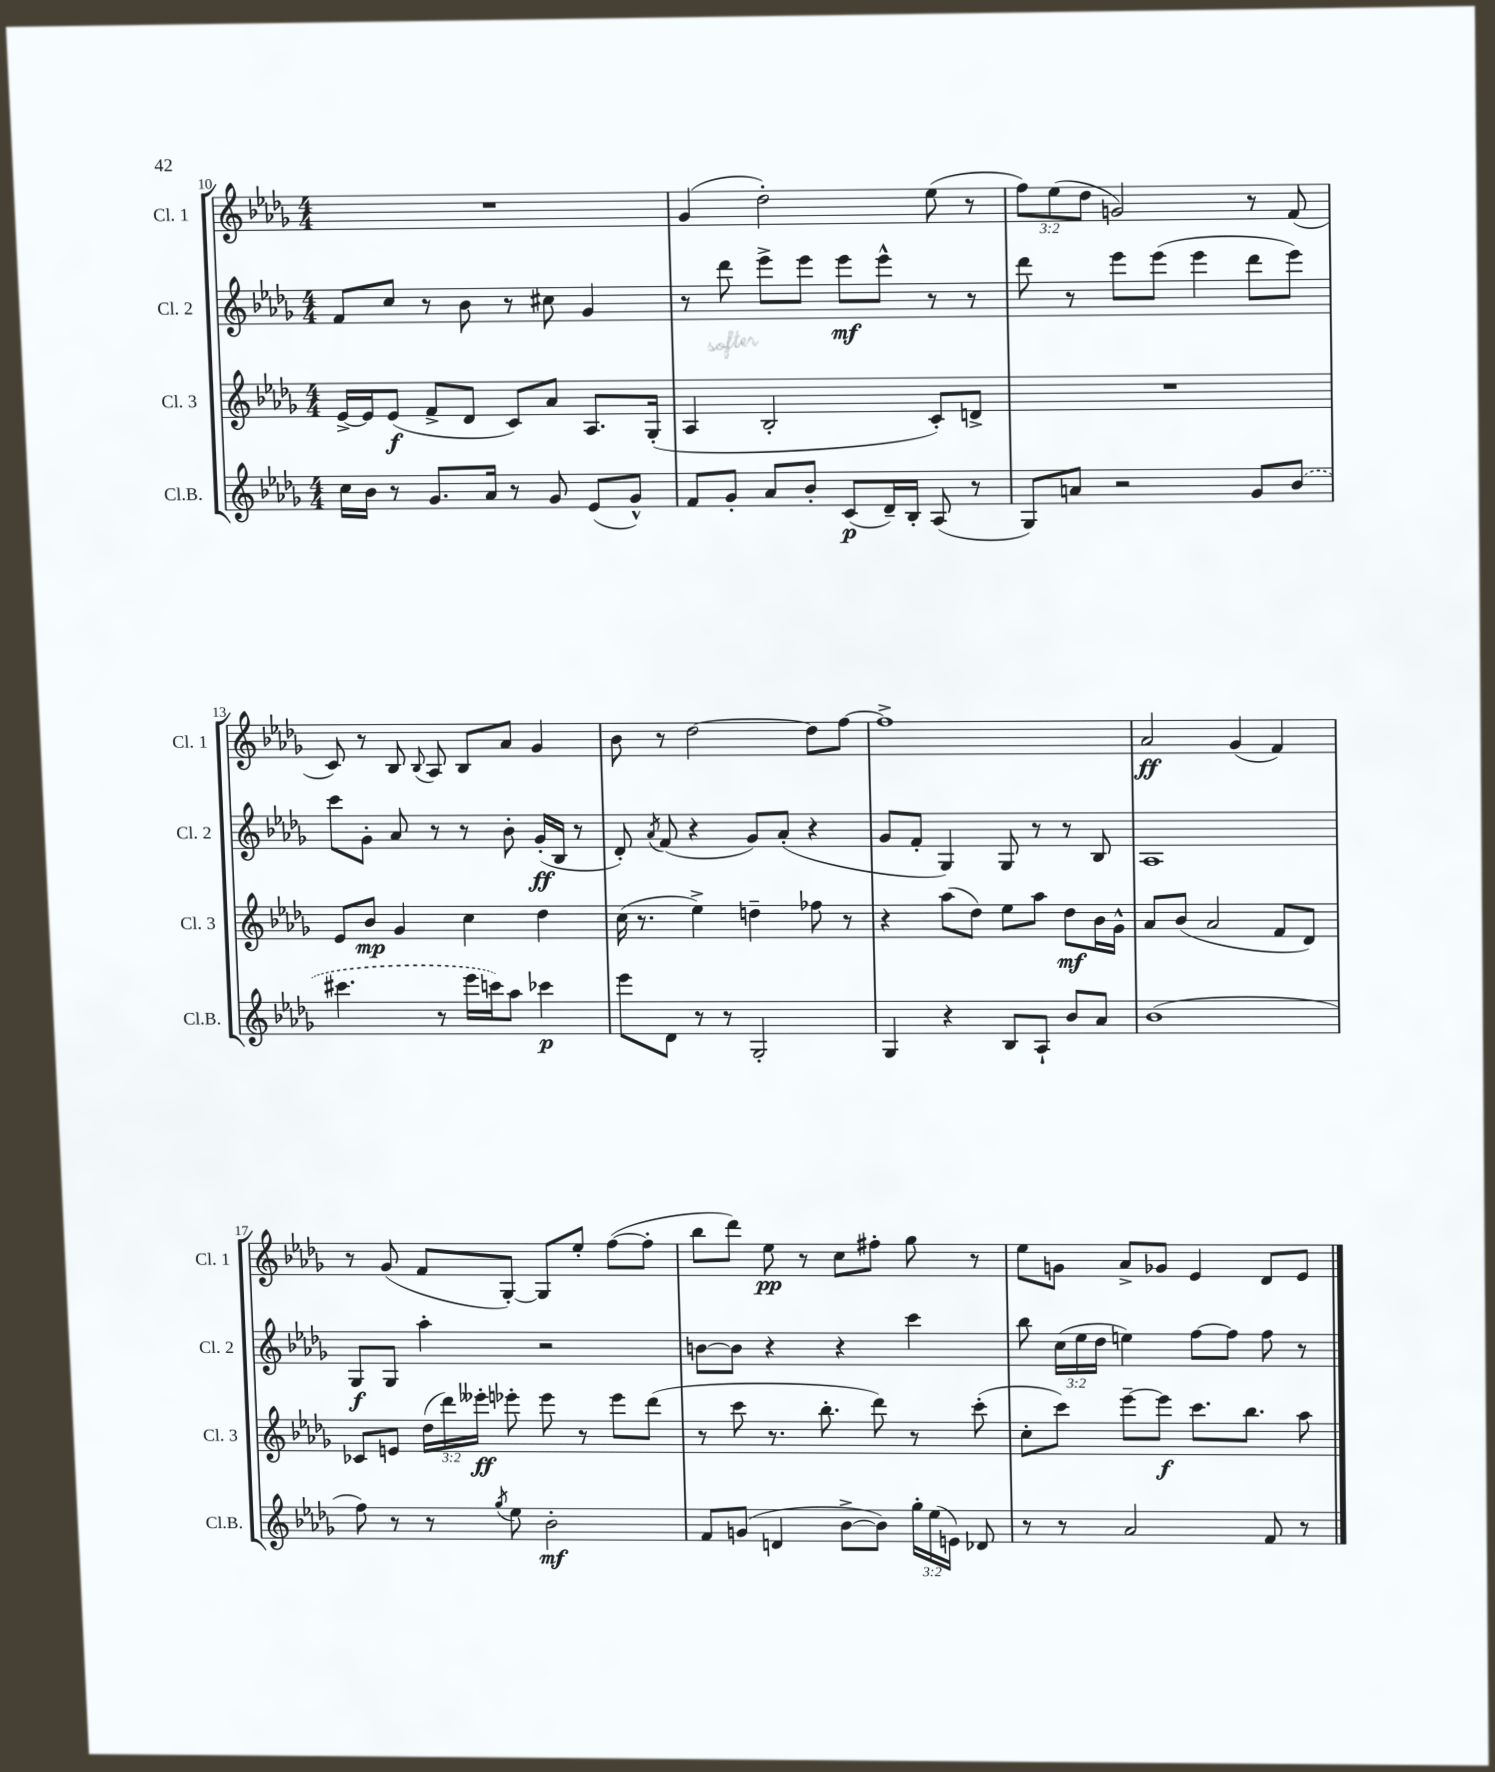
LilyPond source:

<<
\new StaffGroup <<
\new Staff = "s0" \with { instrumentName = "Cl. 1" shortInstrumentName = "Cl. 1" } {
    \clef treble \key des \major \numericTimeSignature \time 4/4 \override Staff.TupletNumber.text = #tuplet-number::calc-fraction-text
    \autoBeamOff R1 |
    ges'4( des''2-.) ees''8( r8 |
    \tuplet 3/2 { f''8[) ees''8( des''8] } g'2) r8 f'8( |
    c'8) r8 bes8 \appoggiatura { bes8 } aes8 bes8[ aes'8] ges'4 |
    bes'8 r8 des''2~ des''8[ f''8]~ |
    f''1-> |
    aes'2\ff ges'4( f'4) |
    r8 ges'8( f'8[ ges8]~-.) ges8[ ees''8]-. f''8[~( f''8]-. |
    bes''8[ des'''8]) ees''8\pp r8 c''8[ fis''8]-. ges''8 r8 |
    ees''8[ g'8] aes'8[-> ges'8] ees'4 des'8[ ees'8] \bar "|." |
}
\new Staff = "s1" \with { instrumentName = "Cl. 2" shortInstrumentName = "Cl. 2" } {
    \clef treble \key des \major \numericTimeSignature \time 4/4 \override Staff.TupletNumber.text = #tuplet-number::calc-fraction-text
    \autoBeamOff f'8[ c''8] r8 bes'8 r8 cis''8 ges'4 |
    r8 des'''8 ees'''8[-> ees'''8] ees'''8[\mf ees'''8]-^ r8 r8 |
    des'''8 r8 ees'''8[ ees'''8]( ees'''4 des'''8[ ees'''8]) |
    c'''8[ ges'8]-. aes'8 r8 r8 bes'8-. ges'16[-.\ff( bes16] r8 |
    des'8-.) \acciaccatura { aes'8 } f'8( r4 ges'8[) aes'8]-.( r4 |
    ges'8[ f'8]-. ges4) ges8 r8 r8 bes8 |
    aes1 |
    ges8[\f ges8] aes''4-. r2 |
    b'8[~ b'8] r4 r4 c'''4 |
    bes''8 \tuplet 3/2 { c''16[( ees''16 des''16] } e''4) f''8[~ f''8] f''8 r8 \bar "|." |
}
\new Staff = "s2" \with { instrumentName = "Cl. 3" shortInstrumentName = "Cl. 3" } {
    \clef treble \key des \major \numericTimeSignature \time 4/4 \override Staff.TupletNumber.text = #tuplet-number::calc-fraction-text
    \autoBeamOff ees'16[~-> ees'16 ees'8]\f( f'8[-> des'8] c'8[) aes'8] aes8.[ ges16]-.( |
    aes4 bes2-. c'8[-.) d'8]-> |
    R1 |
    ees'8[ bes'8]\mp ges'4 c''4 des''4 |
    c''16( r8. ees''4->) d''4-- fes''8 r8 |
    r4 aes''8[( des''8]) ees''8[ aes''8] des''8[\mf bes'16 ges'16]-^ |
    aes'8[ bes'8]( aes'2 f'8[ des'8]) |
    ces'8[ e'8] \tuplet 3/2 { des''16[( des'''16) eeses'''16]-.\ff } ees'''8-. ees'''8 r8 ees'''8[ des'''8]( |
    r8 c'''8 r8. bes''8.-. des'''8) r8 c'''8-.( |
    c''8[-. c'''8]) ees'''8[~-- ees'''8]\f c'''8.[ bes''8.] aes''8 \bar "|." |
}
\new Staff = "s3" \with { instrumentName = "Cl.B." shortInstrumentName = "Cl.B." } {
    \clef treble \key des \major \numericTimeSignature \time 4/4 \override Staff.TupletNumber.text = #tuplet-number::calc-fraction-text
    \autoBeamOff c''16[ bes'16] r8 ges'8.[ aes'16] r8 ges'8 ees'8[( ges'8]-^) |
    f'8[ ges'8]-. aes'8[ bes'8]-. c'8[\p( des'16--) bes16]-. aes8( r8 |
    ges8[) a'8] r2 ges'8[ \once \slurDashed bes'8]( |
    cis'''4. r8 ees'''16[ c'''16) aes''8] ces'''4\p |
    ees'''8[ des'8] r8 r8 ges2-. |
    ges4 r4 bes8[ aes8]-! bes'8[ aes'8] |
    bes'1( |
    f''8) r8 r8 \acciaccatura { ges''8 } ees''8 bes'2-.\mf |
    f'8[ g'8]( d'4 bes'8[~-> bes'8]) \tuplet 3/2 { ges''16[-. ees''16( e'16]) } des'8 |
    r8 r8 aes'2 f'8 r8 \bar "|." |
}
>>
>>
\layout { \context { \Score currentBarNumber = #10 } }
